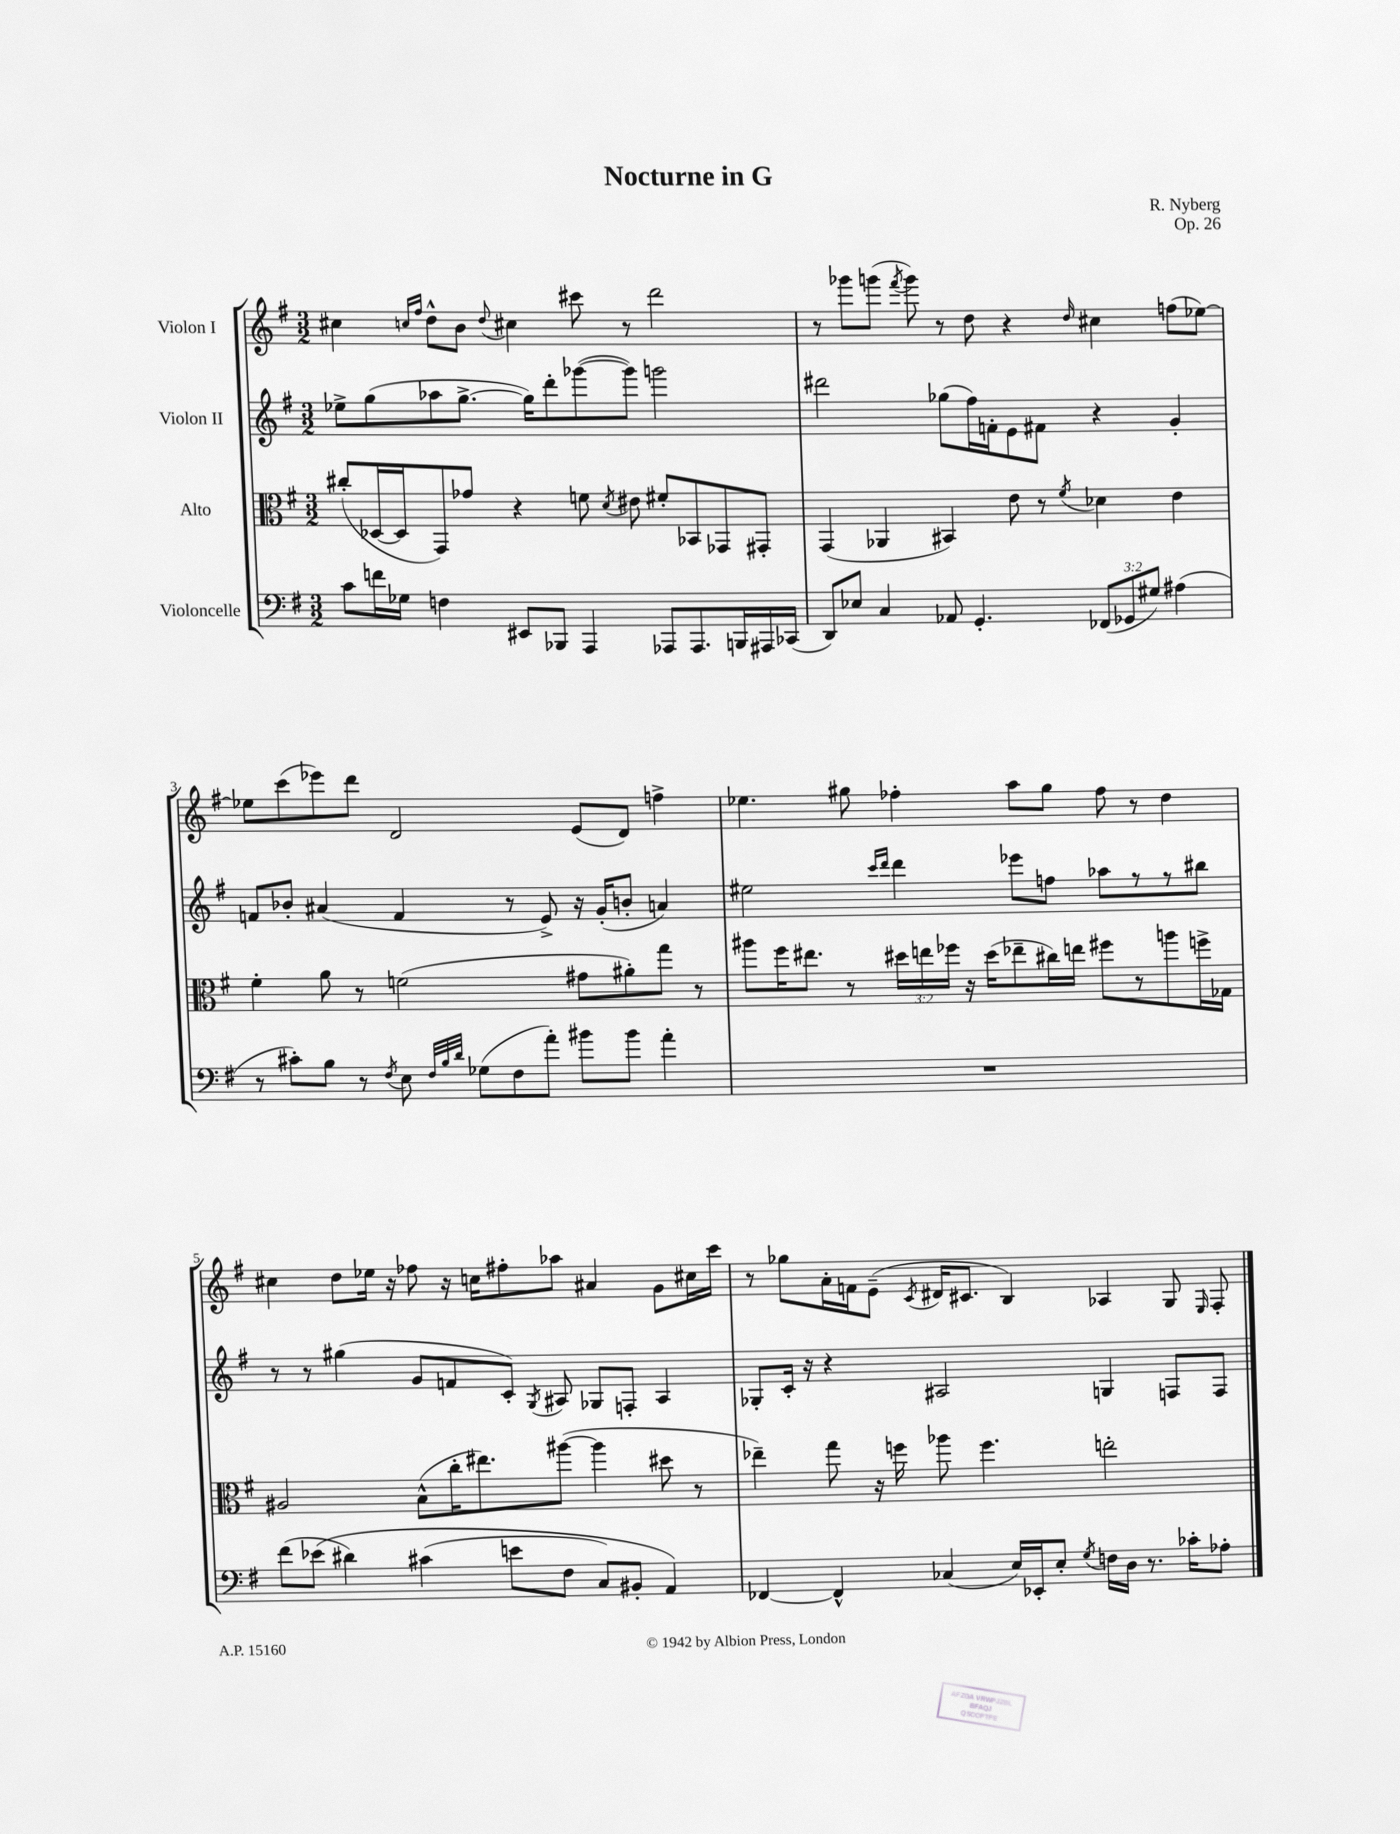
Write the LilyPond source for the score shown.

\header { title = "Nocturne in G" composer = "R. Nyberg" opus = "Op. 26" }
<<
\new StaffGroup <<
\new Staff = "s0" \with { instrumentName = "Violon I" } {
    \clef treble \key g \major \numericTimeSignature \time 3/2
    \autoBeamOff cis''4 \grace { c''16[ fis''16] } d''8[-^ b'8] \appoggiatura { d''8 } cis''4 cis'''8 r8 d'''2 |
    r8 ges'''8[ g'''8]( \acciaccatura { fis'''8 } g'''8) r8 d''8 r4 \grace { d''16 } cis''4 f''8[( ees''8]~) |
    ees''8[ c'''8( ees'''8) d'''8] d'2 e'8[( d'8]) f''4-> |
    ees''4. gis''8 fes''4-. a''8[ gis''8] fes''8 r8 d''4 |
    cis''4 d''8[ ees''16] r16 fes''8 r16 c''16[ fis''8-. aes''8] ais'4 g'8[ cis''16 c'''16] |
    r8 ges''8[ a'16-. f'16 e'8]--( \acciaccatura { c'8 } dis'16[ cis'8.] b4) aes4 g8 \grace { e16 } fis8-. \bar "|." |
}
\new Staff = "s1" \with { instrumentName = "Violon II" } {
    \clef treble \key g \major \numericTimeSignature \time 3/2
    \autoBeamOff ees''8[-> g''8( aes''8 g''8.]~-> g''16[) d'''8-. ges'''8~( ges'''8]) g'''2 |
    dis'''2 ges''8[( fis''16) f'16-. e'8 fis'8] r4 g'4-. |
    f'8[ bes'8]-. ais'4( f'4 r8 e'8->) r16 g'16[-.( b'8]-. a'4) |
    eis''2 \grace { c'''16[ d'''16] } d'''4 ees'''8[ f''8] aes''8[ r8 r8 bis''8] |
    r8 r8 gis''4( g'8[ f'8 c'8]-.) \acciaccatura { g8 } ais8 ges8[ f8]-. ais4 |
    ges8[-. c'16]-. r16 r4 ais2 g4 f8[ f8] \bar "|." |
}
\new Staff = "s2" \with { instrumentName = "Alto" } {
    \clef alto \key g \major \numericTimeSignature \time 3/2 \override Staff.TupletNumber.text = #tuplet-number::calc-fraction-text
    \autoBeamOff cis''8[-.( des16~ des16 g,8) ges'8] r4 f'8 \acciaccatura { d'8 } eis'8 fis'8[-. bes,8 ges,8 gis,8]-. |
    g,4( aes,4 bis,4) e'8 r8 \acciaccatura { fis'8 } des'4 e'4 |
    fis'4-. a'8 r8 f'2( gis'8[ ais'8-.) g''8] r8 |
    ais''8[ fis''16 eis''8.] r8 \tuplet 3/2 { dis''16[ e''16 fes''16] } r16 dis''16[( ees''8-- cis''16) e''16] fis''8[ r8 a''8 f''16-> ges16] |
    ais2 b8[-^( c''16-. eis''8.) ais''8]~( ais''4 dis''8 r8 |
    ees''4--) g''8 r16 f''16 aes''8 f''4. e''2-. \bar "|." |
}
\new Staff = "s3" \with { instrumentName = "Violoncelle" } {
    \clef bass \key g \major \numericTimeSignature \time 3/2 \override Staff.TupletNumber.text = #tuplet-number::calc-fraction-text
    \autoBeamOff c'8[ f'16 ges16] f4 eis,8[ bes,,8] a,,4 aes,,8[ aes,,8. b,,16 ais,,16 ces,16]( |
    d,8[) ees8] c4 aes,8 g,4.-. \tuplet 3/2 { fes,8[( ges,8 gis8]) } ais4( |
    r8 cis'8[-.) b8] r8 \acciaccatura { fis8 } e8 \grace { fis32[ b32 d'32] } ges8[( fis8 a'8]-.) bis'8[ bis'8] a'4-. |
    R1. |
    fis'8[( ees'8]\( dis'4) cis'4( e'8[ fis8] c8[) bis,8]-. a,4\) |
    fes,4~ fes,4-^ ces4( e16[) ees,16-. e8]-. \acciaccatura { g8 } f16[ d16] r8. ces'16[-. aes8]-. \bar "|." |
}
>>
>>
